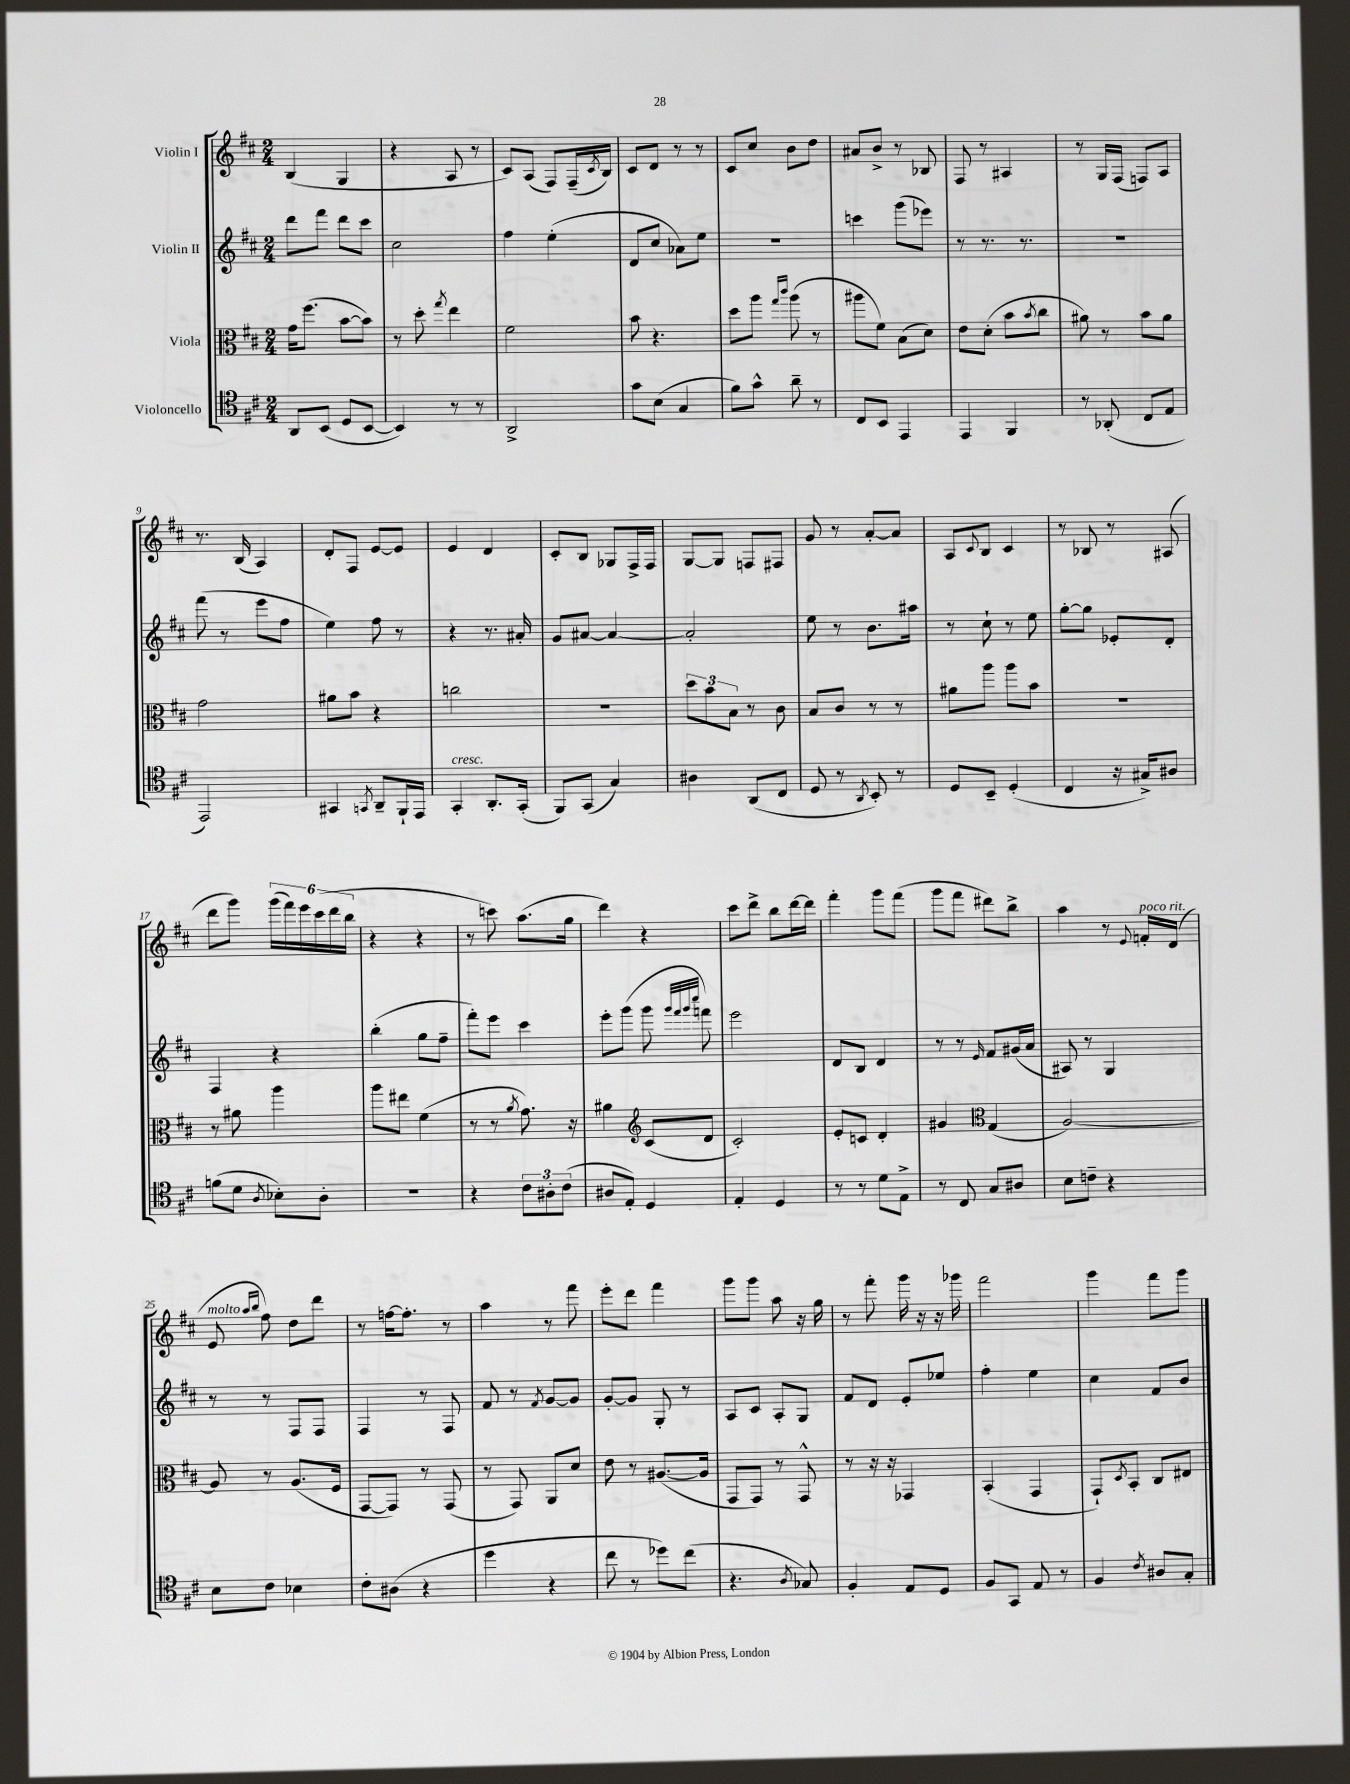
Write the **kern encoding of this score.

**kern	**kern	**kern	**kern
*staff4	*staff3	*staff2	*staff1
*clefC4	*clefC3	*clefG2	*clefG2
*k[f#c#]	*k[f#c#]	*k[f#c#]	*k[f#c#]
*M2/4	*M2/4	*M2/4	*M2/4
8AA/L	16g\LK	8ddd\L	(4B/
.	(8.ff#\J	.	.
(8BB/J	.	8fff#\J	.
8D/L	[8b\L	8ddd\L	4G/
[8BB/J	8b\]J)	8ccc#\J	.
=	=	=	=
4BB/])	8r	2cc#\	4r
.	8dd'\	.	.
.	8qgg/	.	.
8r	4ee\	.	8A/
8r	.	.	8r
=	=	=	=
2AA^/	2f#\	4ff#\	8c#/L)
.	.	.	(8A/J
.	.	(4ee'\	8F#/L)
.	.	.	(16F#~/L
.	.	.	8qc#/
.	.	.	16B/JJ)
=	=	=	=
8g\L	8b\	8d/L	8c#/L
(8B\J	4.r	8cc#/J	8d/J
4G/	.	8a-\L)	8r
.	.	8ee\J	8r
=	=	=	=
8f#\L)	8dd\L	2r	8c#/L
8g^^\J	8aa\J	.	8cc#/J
.	16qqgg/LL	.	.
.	16qqccc#/JJ	.	.
8a~\	(8aa\	.	8b\L
8r	8r	.	8dd\J
=	=	=	=
8C#/L	8aa#\L	4ccc\	8a#/L
8BB/J	8f#\J)	.	8b^/J
4EE/	(8B\L	(8ggg\L	8r
.	8d\J)	8eee-\J)	8B-/
=	=	=	=
4EE/	8e\L	8r	8F#/
.	(8d'\J	8.r	8r
4FF#/	8b\L	.	4A#/
.	.	8.r	.
.	8qb/	.	.
.	8cc#\J	.	.
=	=	=	=
8r	8a#\)	2r	8r
(8AA-'/	8r	.	16G/LL
.	.	.	(16F#/JJ
8C#/L	8b\L	.	8F/L)
8E/J	8a#\J	.	8A/J
=	=	=	=
2EE/)	2g\	(8fff#\	8.r
.	.	8r	.
.	.	.	(16B/
.	.	8eee\L	4A/)
.	.	8ff#\J	.
=	=	=	=
4GG#/	8a#\L	4ee\)	8d'/L
.	8b\J	.	8F#/J
8qGG/	.	.	.
8AA~/L	4r	8ff#\	[8e/L
16FF#`/L	.	8r	8e/]J
16EE/JJ	.	.	.
=	=	=	=
4GG'/	2cc\	4r	4e/
8.AA'/L	.	8.r	4d/
(16GG'/Jk	.	16a#'/	.
=	=	=	=
8FF#/L)	2r	8g/L	8c#'/L
(8GG/J	.	[8a#/J	8B/J
4G/)	.	4a#/_	8G-/L
.	.	.	16F#^/L
.	.	.	16F#/JJ
=	=	=	=
4A#\	12dd\L	2a#'/]	[8G/L
.	12b\	.	.
.	.	.	8G/]J
.	12B\J	.	.
(8AA/L	8r	.	8F/L
8C#/J	8c#\	.	8F#/J
=	=	=	=
8D/	8B/L	8ee\	8g/
8r	8c#/J	8r	8r
8qAA/	.	.	.
8BB'/)	8r	8.b\L	[8a'/L
8r	8r	.	8a/]J
.	.	16aa#\Jk	.
=	=	=	=
8D/L	8a#\L	8r	8A/L
.	.	.	8qqc#/
8BB~/J	8aa\J	8cc#`\	8B/J
(4D'/	8aa\L	8r	4c#/
.	8b\J	8ee\	.
=	=	=	=
4C#/	2r	[8gg'\L	8r
.	.	8gg\]J	8B-/
16r	.	8e-'/L	8r
16G#^/LK)	.	.	.
8A#/J	.	8d'/J	(8A#/
=	=	=	=
(8f\L	8r	4F#/	8ddd\L
8d\J	8a#\	.	8ggg\J)
8qA/	.	.	.
8B-'\L)	4aa\	4r	(24ggg\LL
.	.	.	24fff#\)
.	.	.	24eee\
8A'\J	.	.	(24ccc#\
.	.	.	24ddd\
.	.	.	24bb\JJ
=	=	=	=
2r	8aa\L	(4bb'\	4r
.	8ee#\J	.	.
.	(4f#\	8gg\L	4r
.	.	8ff#~\J	.
=	=	=	=
4r	8r	8fff#'\L)	8r
.	8r	8eee\J	8ccc\)
.	8qa/	.	.
12c#\L	8.g\)	4ccc#\	(8.aa\L
12A#'\	.	.	.
(12c#\J	.	.	.
.	16r	.	16gg\Jk
=	=	=	=
8A#/L	4a#\	8eee'\L	4ddd\)
8E'/J)	.	(8ggg\J	.
*	*clefG2	*	*
4D/	(8c#/L	8ggg\	4r
.	.	32qqggg/LLL	.
.	.	32qqfff#/	.
.	.	32qqggg/	.
.	.	32qqcccc#/JJJ	.
.	8d/J	8fff\)	.
=	=	=	=
4E'/	2c#'/)	2eee\	8ccc#\L
.	.	.	8ddd^\J
4D/	.	.	8bb\L
.	.	.	[16ddd\L
.	.	.	16ddd\]JJ
=	=	=	=
8r	8e'/L	8d/L	4fff#'\
8r	8c/J	8B/J	.
8d\L	4d'/	4d/	8ggg\L
8E^\J	.	.	(8fff#\J
=	=	=	=
8r	4g#/	8r	8ggg\L
8C#/	.	8r	8fff#\J
*	*clefC3	*	*
.	.	16qqe/	.
8G/L	(4G/	8f#/L	8ddd#\L)
8A#/J	.	(16g#/L	8bb^\J
.	.	16a/JJ	.
=	=	=	=
8B\L	[2A/)	8A#/)	4aa\
8c~\J	.	8r	.
4r	.	4G/	8r
.	.	.	8qqe/
.	.	.	16f'/LL
.	.	.	(16d/JJ
=	=	=	=
8B\L	8A/]	8r	8e/
.	.	.	16qqaa/LL
.	.	.	16qqbb/JJ
8c#\J	8r	8r	8ff#\)
4B-\	(8.A/L	8F#/L	8dd\L
.	.	8F#/J	8ddd\J
.	16F#/Jk	.	.
=	=	=	=
8c#'\L	[8GG/L	4F#/	8r
(8A#\J	8GG/]J)	.	[16ff\LK
.	.	.	8.ff'\]J
4r	8r	8r	.
.	(8GG/	8F#/	8r
=	=	=	=
4dd\	8r	8f#/	4aa\
.	8GG/)	8r	.
.	.	8qf#/	.
4r	8AA/L	[8g/L	8r
.	8d/J	8g/]J	8fff#\
=	=	=	=
8cc#\	8e\	[8g'/L	8eee'\L
8r	8r	8g/]J	8ddd\J
8dd-\L)	([8.A#/L	8G'/	4fff#\
(8cc#\J	.	8r	.
.	16A#/]Jk	.	.
=	=	=	=
4.r	8GG/L	8A/L	8ggg\L
.	8GG/J)	8c#/J	8ggg\J
.	8r	8A'/L	8aa\
8qA/	.	.	.
8G-/)	8GG^^/	8G/J	16r
.	.	.	16gg\
=	=	=	=
4F#'/	8r	8f#/L	8r
.	16r	8d/J	8fff#'\
.	16r	.	.
8E/L	4GG-/	8e'/L	16ggg\
.	.	.	16r
8D/J	.	8ee-/J	16r
.	.	.	16ggg-\
=	=	=	=
8F#/L	(4BB'/	4ff#'\	2fff#\
8GG/J	.	.	.
8E/	4GG/	4ee\	.
8r	.	.	.
=	=	=	=
4F#/	8GG`/L)	4cc#\	4ggg\
.	8qD/	.	.
.	8BB'/J	.	.
8qc#/	.	.	.
8A#/L	8C#/L	8f#/L	8fff#\L
8G'/J	8E#/J	8b/J	8ggg\J
==	==	==	==
*-	*-	*-	*-
